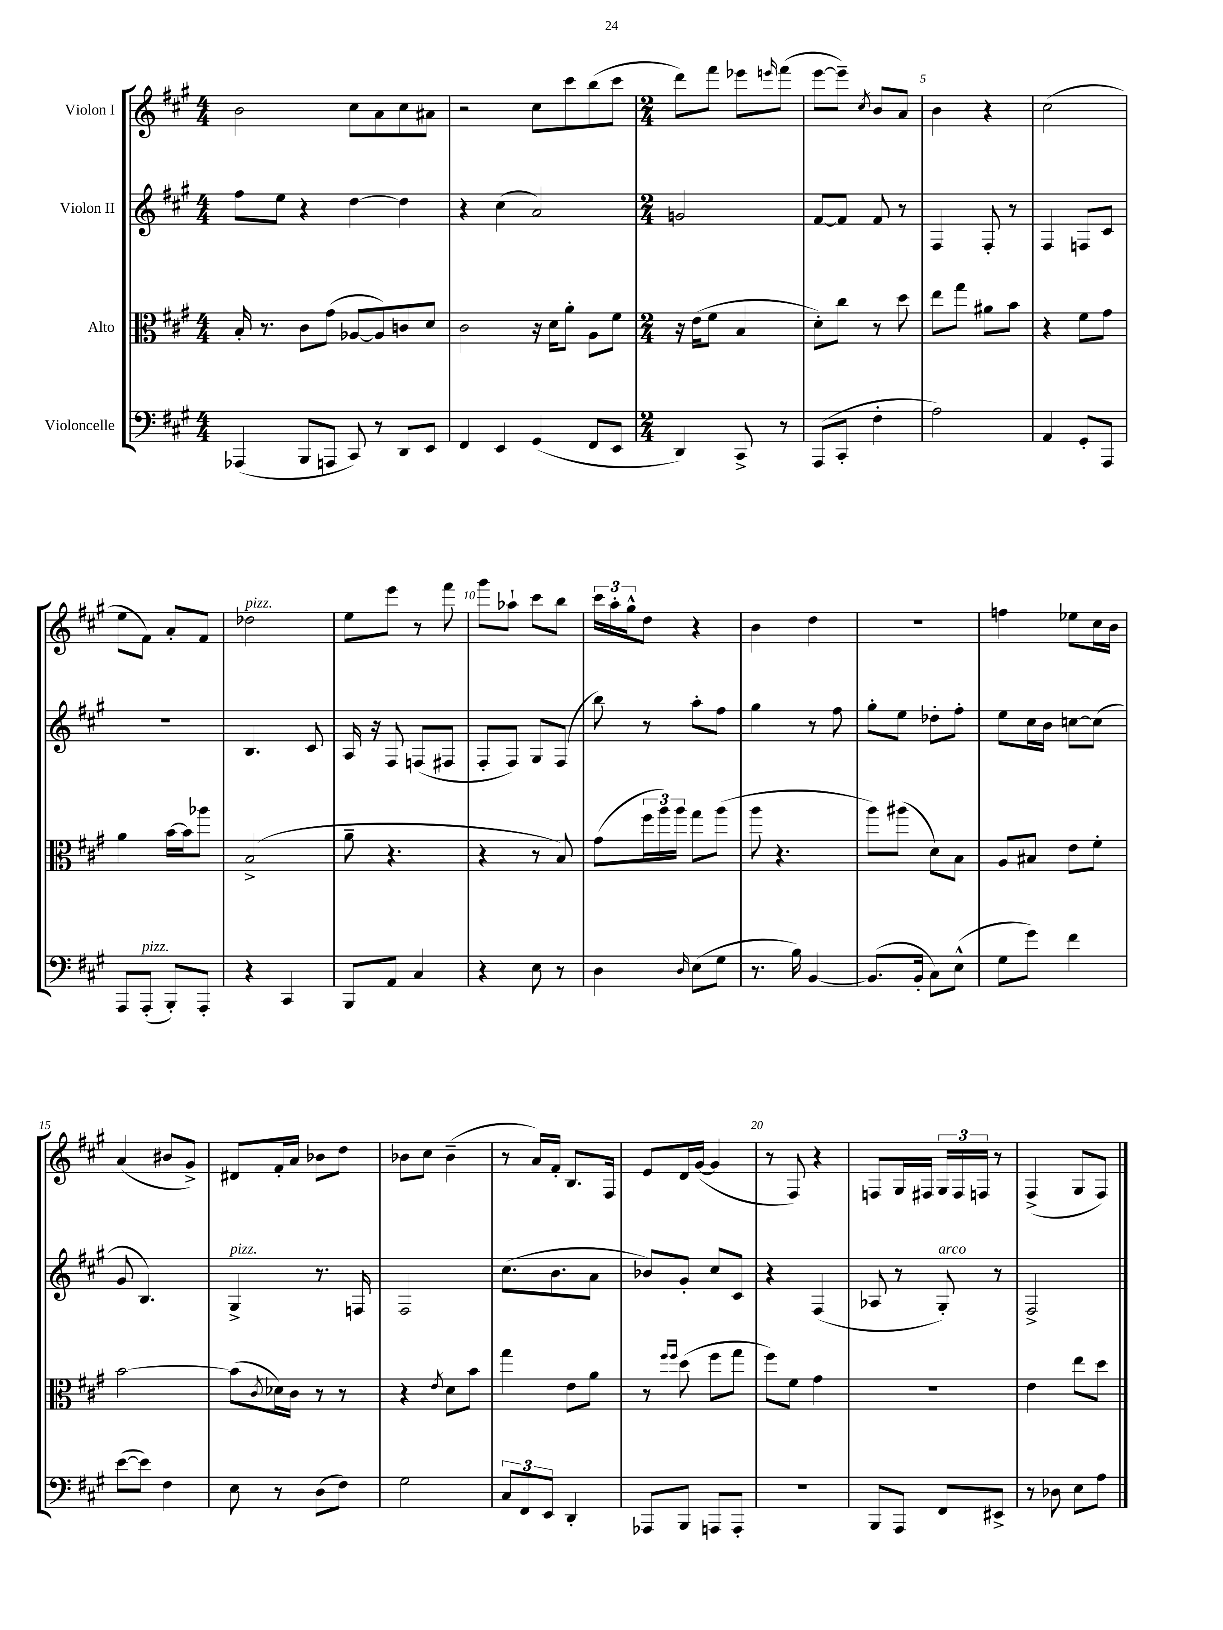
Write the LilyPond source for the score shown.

<<
\new StaffGroup <<
\new Staff = "s0" \with { instrumentName = "Violon I" } {
    \clef treble \key a \major \numericTimeSignature \time 4/4
    b'2 cis''8 a'8 cis''8 ais'8 |
    r2 cis''8 cis'''8 b''8( cis'''8 |
    \numericTimeSignature \time 2/4 d'''8) fis'''8 ees'''8 \grace { e'''16 } fis'''8( |
    e'''8~ e'''8--) \acciaccatura { cis''8 } b'8 a'8 |
    b'4 r4 |
    cis''2( |
    e''8 fis'8) a'8-. fis'8 |
    des''2^\markup { \italic "pizz." } |
    e''8 e'''8 r8 fis'''8 |
    gis'''8 aes''8-! cis'''8 b''8 |
    \tuplet 3/2 { cis'''16 a''16-. gis''16-^ } d''8 r4 |
    b'4 d''4 |
    r2 |
    f''4 ees''8 cis''16 b'16 |
    a'4( bis'8 gis'8->) |
    dis'8 fis'16-. a'16 bes'8 d''8 |
    bes'8 cis''8 bes'4--( |
    r8 a'16) fis'16-. b8. fis16 |
    e'8 d'16 gis'16~( gis'4 |
    r8 fis8) r4 |
    f8 gis16 fis16 \tuplet 3/2 { gis16 fis16 f16 } r8 |
    fis4->( gis8 fis8) \bar "|." |
}
\new Staff = "s1" \with { instrumentName = "Violon II" } {
    \clef treble \key a \major \numericTimeSignature \time 4/4
    fis''8 e''8 r4 d''4~ d''4 |
    r4 cis''4( a'2) |
    \numericTimeSignature \time 2/4 g'2 |
    fis'8~ fis'8 fis'8 r8 |
    fis4 fis8-. r8 |
    fis4 f8 cis'8 |
    r2 |
    b4. cis'8 |
    a16 r16 fis8 f8( fis8 |
    fis8-. fis8) gis8 fis8( |
    b''8) r8 a''8-. fis''8 |
    gis''4 r8 fis''8 |
    gis''8-. e''8 des''8-. fis''8-. |
    e''8 cis''16 b'16 c''8~ c''8( |
    gis'8 b4.) |
    gis4->^\markup { \italic "pizz." } r8. f16 |
    fis2 |
    cis''8.( b'8. a'8 |
    bes'8) gis'8-. cis''8 cis'8 |
    r4 fis4( |
    aes8 r8 gis8-.^\markup { \italic "arco" }) r8 |
    fis2-> \bar "|." |
}
\new Staff = "s2" \with { instrumentName = "Alto" } {
    \clef alto \key a \major \numericTimeSignature \time 4/4
    b16-. r8. cis'8 gis'8( aes8~ aes8) c'8 d'8 |
    cis'2 r16 d'16 a'8-. a8 fis'8 |
    \numericTimeSignature \time 2/4 r16 e'16( fis'8 b4 |
    d'8-.) cis''8 r8 d''8 |
    e''8 gis''8 ais'8 b'8 |
    r4 fis'8 gis'8 |
    a'4 b'16~ b'16 aes''8 |
    b2->( |
    a'8-- r4. |
    r4 r8 b8) |
    gis'8( \tuplet 3/2 { fis''16 a''16) a''16 } gis''8 a''8( |
    a''8 r4. |
    a''8) ais''8( d'8) b8 |
    a8 bis8 e'8 fis'8-. |
    b'2~ |
    b'8( \acciaccatura { cis'8 } des'16) cis'16 r8 r8 |
    r4 \acciaccatura { e'8 } d'8 b'8 |
    gis''4 e'8 a'8 |
    r8 \grace { fis''16 fis''16 } d''8( fis''8 gis''8 |
    fis''8) fis'8 gis'4 |
    R2 |
    e'4 e''8 d''8 \bar "|." |
}
\new Staff = "s3" \with { instrumentName = "Violoncelle" } {
    \clef bass \key a \major \numericTimeSignature \time 4/4
    aes,,4( b,,8 a,,8 cis,8) r8 d,8 e,8 |
    fis,4 e,4 gis,4( fis,8 e,8 |
    \numericTimeSignature \time 2/4 d,4) cis,8-> r8 |
    a,,8( cis,8-. fis4-. |
    a2) |
    a,4 gis,8-. a,,8 |
    a,,8 a,,8-.^\markup { \italic "pizz." }( b,,8-.) a,,8-. |
    r4 cis,4 |
    b,,8 a,8 cis4 |
    r4 e8 r8 |
    d4 \grace { d16 } e8( gis8 |
    r8. b16) b,4~ |
    b,8.( b,16-. cis8) e8-^( |
    gis8 gis'8) fis'4 |
    e'8~( e'8) fis4 |
    e8 r8 d8( fis8) |
    gis2 |
    \tuplet 3/2 { cis8 fis,8 e,8 } d,4-. |
    aes,,8 b,,8 a,,8 a,,8-. |
    R2 |
    b,,8 a,,8 fis,8 eis,8-> |
    r8 des8 e8 a8 \bar "|." |
}
>>
>>
\layout { \context { \Score \override BarNumber.break-visibility = ##(#f #t #t) barNumberVisibility = #(every-nth-bar-number-visible 5) } }
